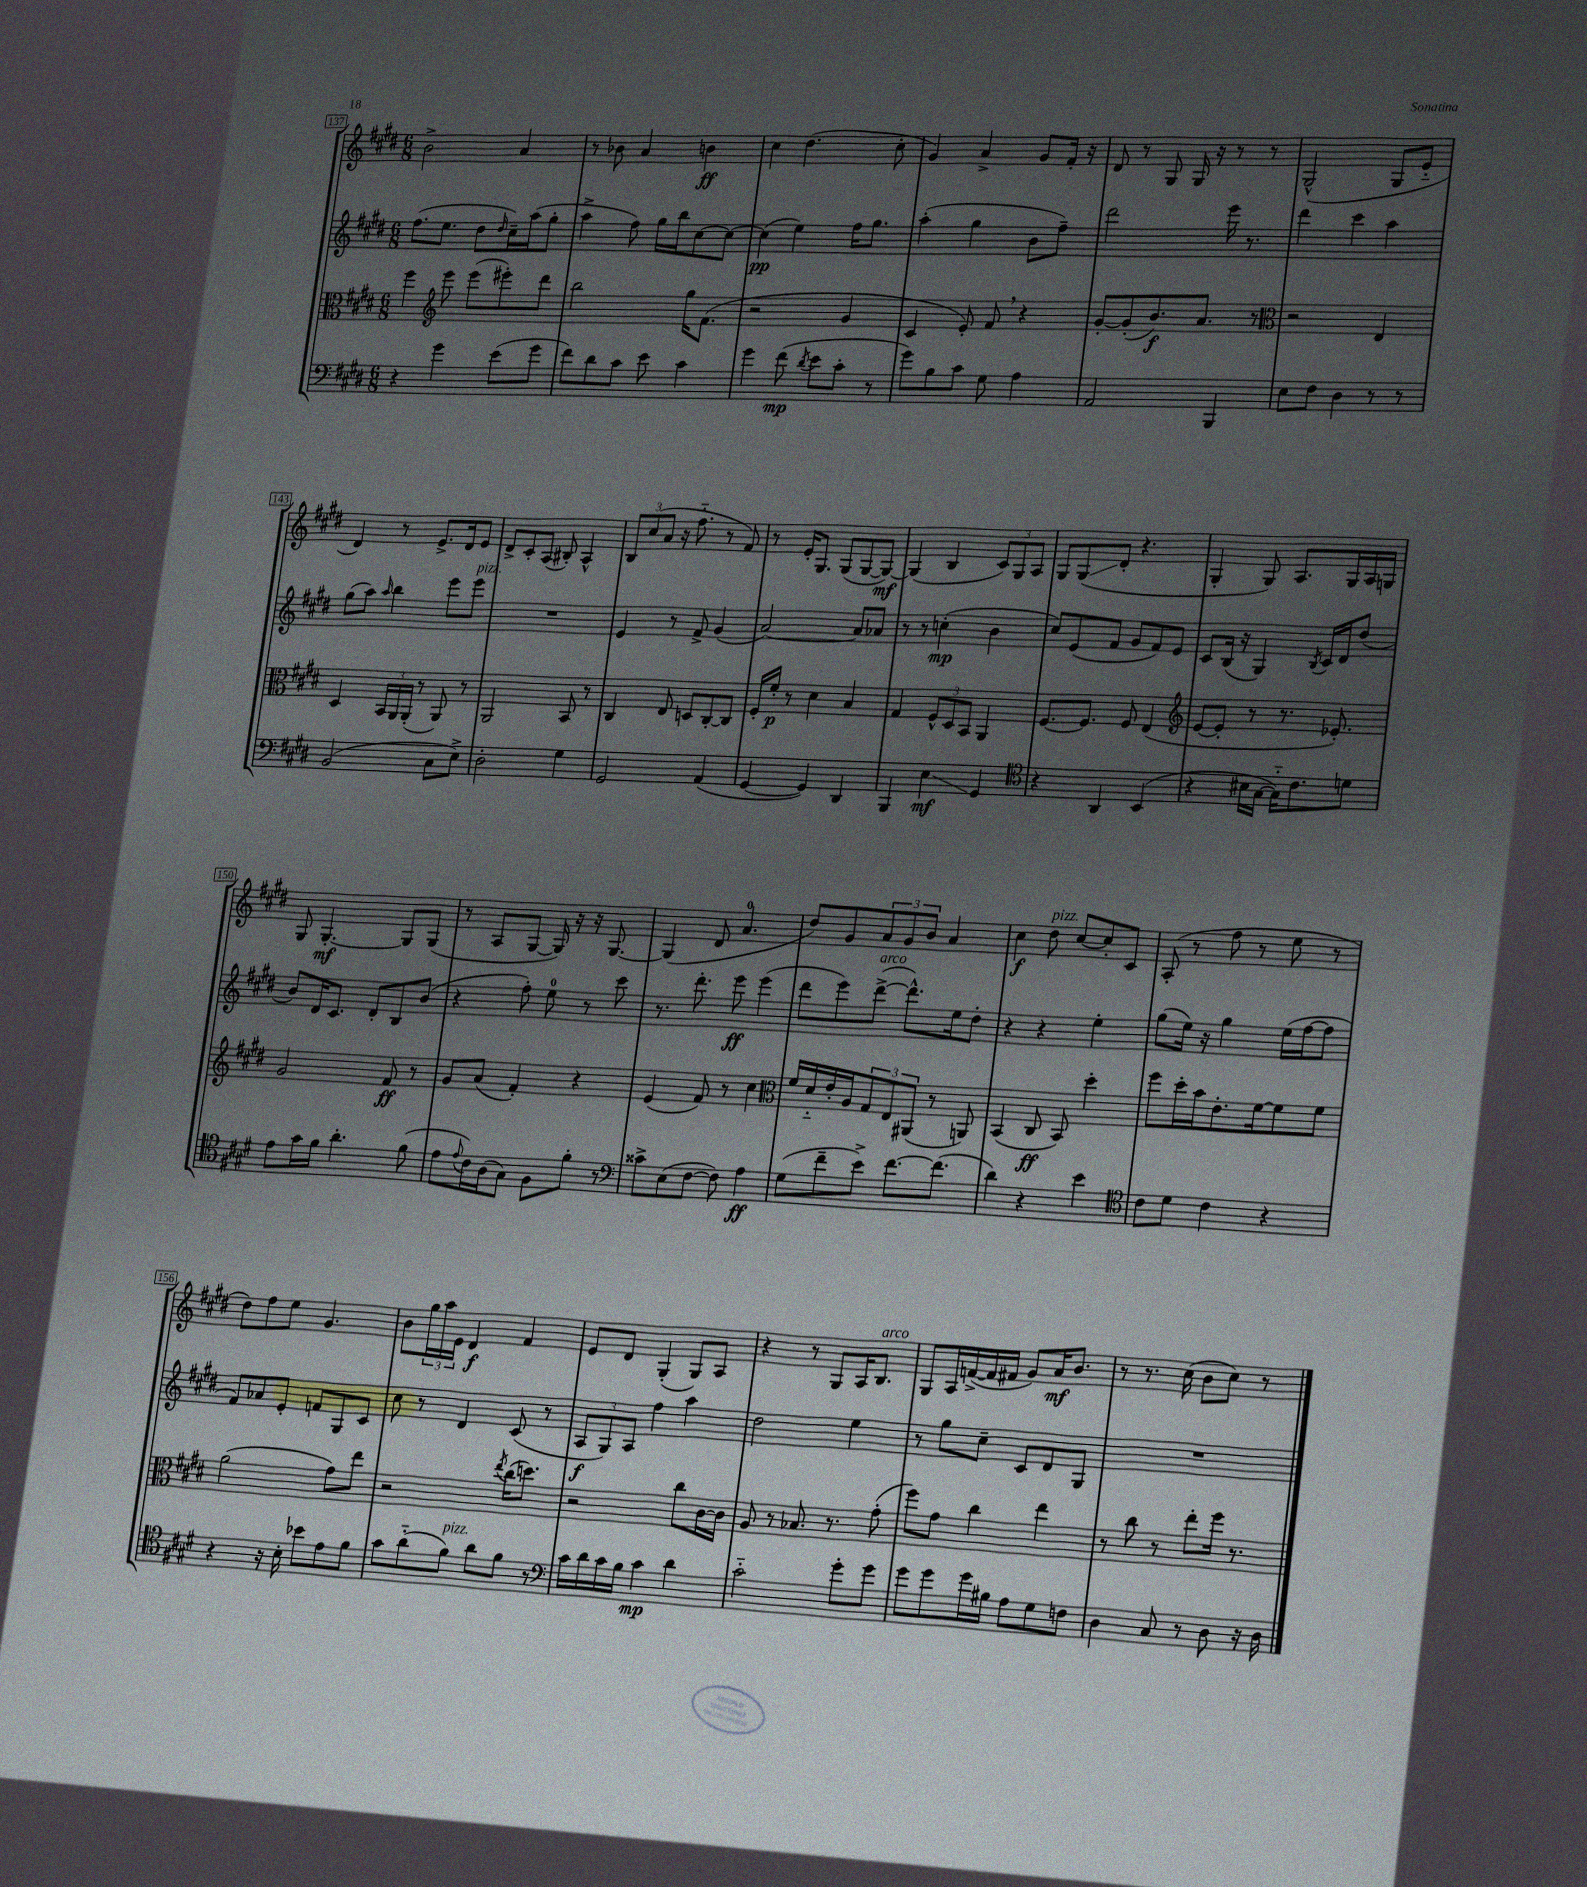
<<
\new StaffGroup <<
\new Staff = "s0" {
    \clef treble \key e \major \numericTimeSignature \time 6/8
    b'2-> a'4 |
    r8 bes'8 a'4 b'4\ff |
    cis''4 dis''4.( cis''8-. |
    gis'4) a'4-> gis'8 fis'16-. r16 |
    dis'8 r8 gis8 gis16 r16 r8 r8 |
    gis2-^( gis8 e'8-_ |
    dis'4) r8 e'8.-> dis'16 e'8 |
    dis'8-> cis'8-. a8( bis8-.) a4-^ |
    \tuplet 3/2 { b8 cis''8( a'8 } r16 fis''8.-_ r8 fis'8) |
    r8 e'16-. gis8. gis8( gis8~ gis8~\mf) |
    gis4( b4 \tuplet 3/2 { cis'8) gis8 a8 } |
    gis8 gis8\glissando( dis'8-. r4. |
    gis4-. gis8) a8. gis16 a16 g16 |
    gis8 gis4.~-.\mf gis8 gis8( |
    r8 a8 gis8~ gis16) r16 r16 gis8.~ |
    gis4( dis'8 a'4.-0 |
    dis''8) gis'8 \tuplet 3/2 { a'8 gis'8 b'8 } a'4 |
    cis''4\f dis''8^\markup { \italic "pizz." } cis''8~ cis''8-. cis'8 |
    a8-.( r8 fis''8 r8 e''8 r8 |
    dis''8) fis''8 e''8 gis'4. |
    b'8 \tuplet 3/2 { gis''16 a''16 e'16 } dis'4\f fis'4 |
    e'8 dis'8 gis4-.( gis8) a8 |
    r4 r8 gis8 a16 b8.^\markup { \italic "arco" } |
    gis8 a16 f'16~->( f'16 fis'16 gis'8) a'16\mf b'8. |
    r8 r8. cis''16( b'8 cis''8) r8 \bar "|." |
}
\new Staff = "s1" {
    \clef treble \key e \major \numericTimeSignature \time 6/8
    fis''8.( e''8. dis''8 \grace { dis''16 } cis''16--) a''16( gis''8-. |
    a''4-> fis''8) gis''16 b''16 cis''8~ cis''8~ |
    cis''4\pp( e''4) fis''16 gis''8. |
    a''4-.( gis''4 b'8 fis''8--) |
    dis'''2 e'''16 r8. |
    dis'''4 cis'''4 a''4 |
    gis''8( a''8) \grace { a''16 } b''4 e'''8 e'''8^\markup { \italic "pizz." } |
    R2. |
    e'4 r8 fis'8-> gis'4( |
    a'2~) a'8 aes'8 |
    r8 r8 c''4-.\mp( b'4 |
    cis''8) e'8( fis'8 gis'8 fis'8) e'8 |
    cis'8 b16( r16 gis4) \acciaccatura { b8 } cis'16 dis'16 dis''8( |
    b'8) dis'16 cis'8. dis'8-. b8 b'8( |
    r4 fis''8-.) e''8-0 r8 cis'''8 |
    r8. dis'''8.-. e'''8\ff e'''4( |
    dis'''8 e'''8) dis'''8~->^\markup { \italic "arco" }( dis'''8.-^) e''16 dis''8-. |
    r4 r4 e''4-. |
    gis''8( e''16) r16 gis''4 e''16( fis''16~ fis''8 |
    fis'8) aes'8 e'8-. f'8 gis8 cis'8 |
    cis''8 r8 dis'4 cis'8( r8 |
    \tuplet 3/2 { a8\f gis8) a8 } fis''4 a''4 |
    dis''2 e''4 |
    r8 gis''8 cis''8-- cis'8 dis'8 gis8 |
    R2. \bar "|." |
}
\new Staff = "s2" {
    \clef alto \key e \major \numericTimeSignature \time 6/8
    fis''4 \clef treble e'''8 e'''8( eis'''8-.) dis'''8 |
    b''2 gis''16 fis'8.( |
    r2 gis'4 |
    cis'4 e'8-.) fis'8 \breathe r4 |
    gis'8~-. gis'8-.( b'8.\f) a'8. r8 |
    \clef alto r2 e4 |
    dis4 \tuplet 3/2 { b,16 a,16 a,16-.( } r8 a,8) r8 |
    a,2 b,8 r8 |
    cis4 e8 d8 cis8~-. cis8 |
    fis16-. fis'16-.\p r8 dis'4 b4 |
    gis4 \tuplet 3/2 { fis8-^ dis8 b,8 } a,4 |
    fis8.~ fis8. fis8 e4( |
    \clef treble e'8~ e'8-. r8 r8. ees'8.-.) |
    gis'2 fis'8\ff r8 |
    gis'8 a'8( fis'4-.) r4 |
    e'4( fis'8) r8 cis''4 |
    \clef alto fis'16 dis'16-_ e'16-. a16 \tuplet 3/2 { gis8 e8 ais,8( } r8 a,8) |
    b,4( cis8\ff b,8) dis''4-. |
    fis''8 dis''16-. b'16 e'8.-. fis'16~ fis'8 fis'8 |
    a'2( gis'8) e''8 |
    r2 \acciaccatura { e''8 } cis''16( d''8.) |
    r2 cis''8 cis'16~ cis'16 |
    a8 r8 bes8. r8. gis'8-.( |
    fis''8) gis'8 cis''4 e''4 |
    r8 cis''8 r8 e''8-. fis''16 r8. \bar "|." |
}
\new Staff = "s3" {
    \clef bass \key e \major \numericTimeSignature \time 6/8
    r4 gis'4 e'8( gis'8 |
    fis'8) dis'8 cis'8 e'8 cis'4 |
    gis'4 fis'8\mp( \acciaccatura { dis'8 } e'8 cis'8-. r8 |
    gis'8) b8 cis'8 gis8 a4 |
    a,2 b,,4 |
    e8 fis8 dis4 r8 r8 |
    b,2( cis8 e8->) |
    dis2-. gis4 |
    gis,2 a,4( |
    gis,4~ gis,4) dis,4 |
    b,,4 e4\glissando\mf gis,4 |
    \clef tenor r4 a,4 b,4( |
    r4 bis16 gis16~ gis16-_) cis'8. d'8 |
    e'8 gis'16 fis'16 a'4.-. fis'8( |
    e'8 \appoggiatura { e'8 } cis'16) a16( gis8) fis8 fis'8-. r8 |
    \clef bass cisis'8-> e8( fis8~ fis8) a4\ff |
    gis8( fis'8-- e'8->) fis'8.~ fis'8.( |
    dis'4) r4 e'4 |
    \clef tenor cis'8 dis'8 cis'4 r4 |
    r4 r16 b16-. bes'8 e'8 fis'8 |
    gis'8 a'8-_( fis'8^\markup { \italic "pizz." }) a'8 fis'8 r8 |
    \clef bass cis'16 dis'16 cis'16 b16 cis'4\mp dis'4 |
    cis'2-_ gis'8-. gis'8 |
    gis'8 gis'8 gis'16 bis16 a8 gis8 f8 |
    dis4 cis8 r8 dis8 r16 dis16 \bar "|." |
}
>>
>>
\layout { \context { \Score currentBarNumber = #137 \override BarNumber.stencil = #(make-stencil-boxer 0.1 0.3 ly:text-interface::print) } }
